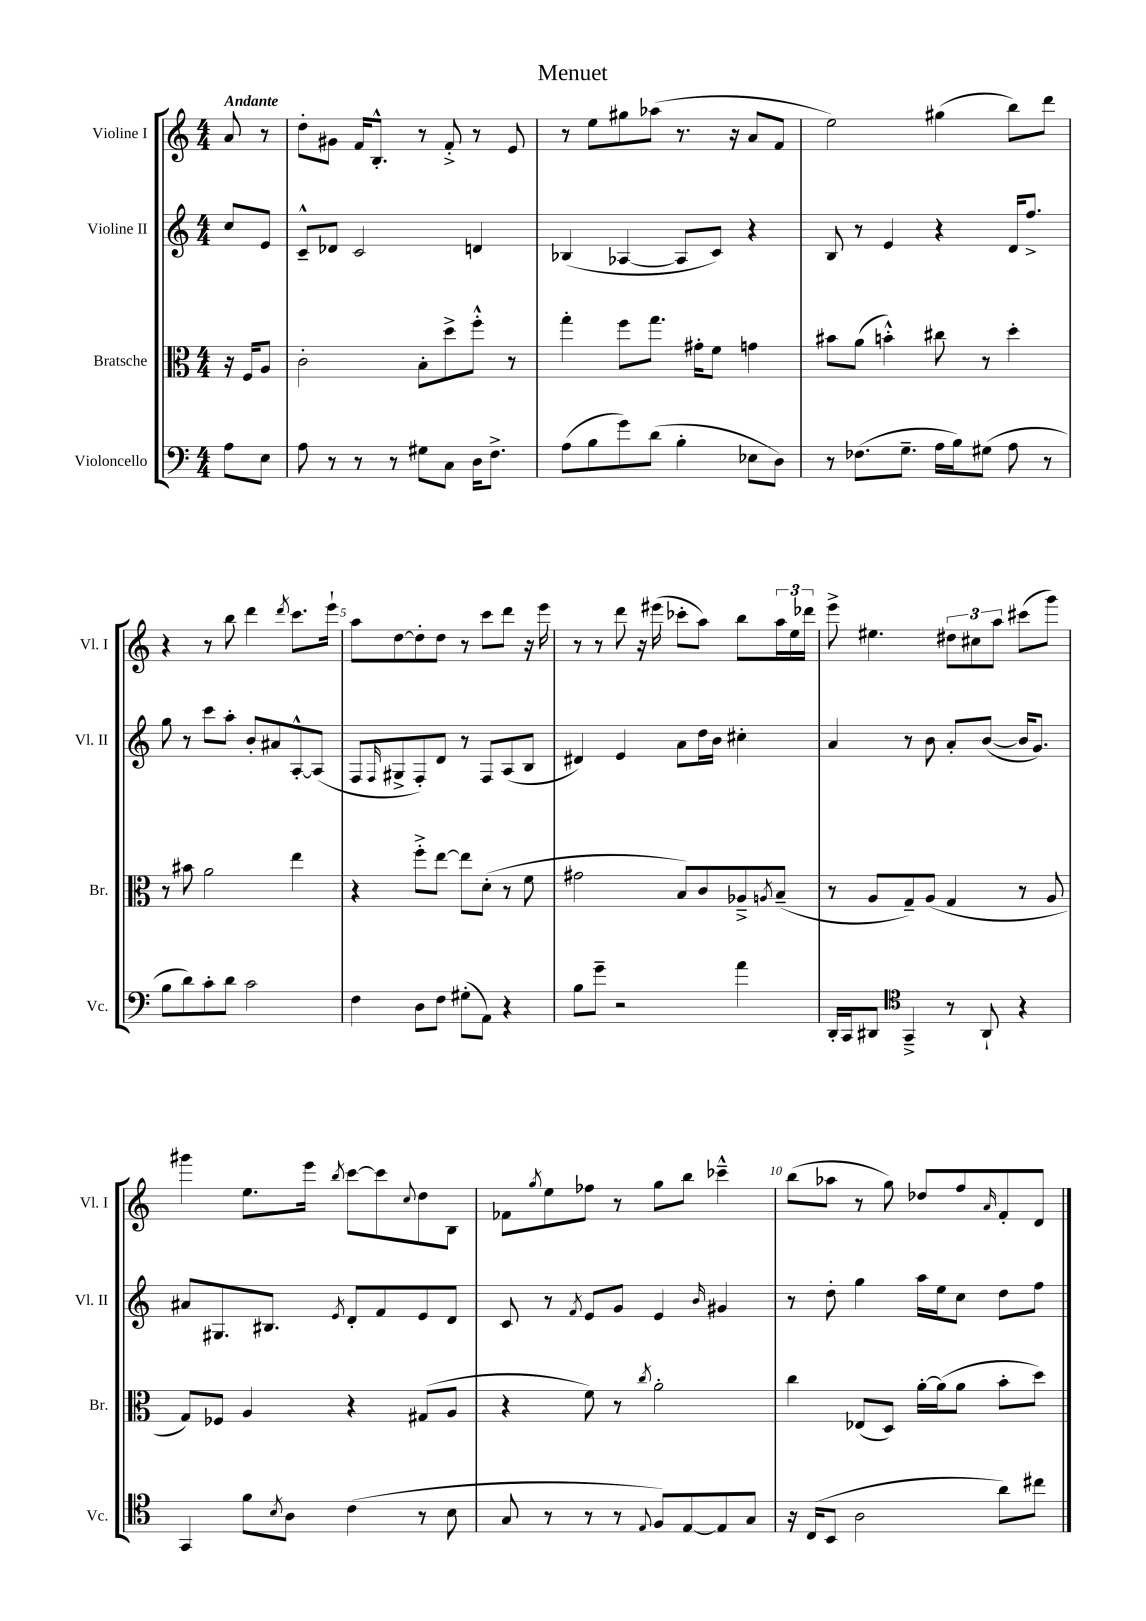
\header { title = "Menuet" }
<<
\new StaffGroup <<
\new Staff = "s0" \with { instrumentName = "Violine I" shortInstrumentName = "Vl. I" } {
    \clef treble \key c \major \numericTimeSignature \time 4/4 \partial 4 \tempo "Andante"
    a'8 r8 |
    d''8-. gis'8 f'16 b8.-.-^ r8 f'8-.-> r8 e'8 |
    r8 e''8 gis''8 aes''8( r8. r16 a'8 f'8 |
    e''2) gis''4( b''8) d'''8 |
    r4 r8 b''8 d'''4 \acciaccatura { d'''8 } c'''8. e'''16-! |
    a''8 d''8~ d''8-. d''8 r8 c'''8 d'''8 r16 e'''16 |
    r8 r8 d'''8 r16 eis'''16( ces'''8-. a''8) b''8 \tuplet 3/2 { a''16 e''16 des'''16 } |
    e'''8-> eis''4. \tuplet 3/2 { dis''8 cis''8 a''8 } cis'''8( g'''8) |
    gis'''4 e''8. e'''16 \acciaccatura { b''8 } c'''8~ c'''8 \appoggiatura { c''8 } d''8 b8 |
    fes'8 \acciaccatura { g''8 } e''8 fes''8 r8 g''8 b''8 ces'''4---^ |
    b''8( aes''8 r8 g''8) des''8 f''8 \grace { a'16 } f'8-. d'8 \bar "|." |
}
\new Staff = "s1" \with { instrumentName = "Violine II" shortInstrumentName = "Vl. II" } {
    \clef treble \key c \major \numericTimeSignature \time 4/4 \partial 4
    c''8 e'8 |
    c'8---^ des'8 c'2 d'4 |
    bes4( aes4~ aes8 c'8) r4 |
    b8 r8 e'4 r4 d'16 f''8.-> |
    g''8 r8 c'''8 a''8-. b'8-. ais'8 a8~-.-^ a8( |
    f8 \grace { f16 } gis8-> f8-.) d'8 r8 f8 a8( b8 |
    dis'4) e'4 a'8 d''16 b'16 cis''4-. |
    a'4 r8 b'8 a'8-. b'8~( b'16 g'8.) |
    ais'8 gis8. bis8. \acciaccatura { e'8 } d'8-. f'8 e'8 d'8 |
    c'8 r8 \acciaccatura { f'8 } e'8 g'8 e'4 \grace { b'16 } gis'4 |
    r8 d''8-. g''4 a''16 e''16 c''8 d''8 f''8 \bar "|." |
}
\new Staff = "s2" \with { instrumentName = "Bratsche" shortInstrumentName = "Br." } {
    \clef alto \key c \major \numericTimeSignature \time 4/4 \partial 4
    r16 f16 a8 |
    c'2-. b8-. d''8-> f''8-.-^ r8 |
    g''4-. f''8 g''8. gis'16-. f'8 g'4 |
    bis'8 a'8( b'4-.-^) cis''8 r8 d''4-. |
    r8 bis'8 a'2 e''4 |
    r4 f''8-.-> e''8~ e''8 d'8-.( r8 f'8 |
    gis'2 b8) c'8 aes8---> \acciaccatura { a8 } b8--( |
    r8 a8 g8--) a8( g4 r8 a8 |
    g8) fes8 a4 r4 gis8( a8 |
    r4 f'8) r8 \acciaccatura { c''8 } a'2-. |
    c''4 ees8( d8) a'16~-. a'16( a'8 b'8-. d''8) \bar "|." |
}
\new Staff = "s3" \with { instrumentName = "Violoncello" shortInstrumentName = "Vc." } {
    \clef bass \key c \major \numericTimeSignature \time 4/4 \partial 4
    a8 e8 |
    a8 r8 r8 r8 gis8 c8 d16 f8.-> |
    a8( b8 g'8) d'8( b4-. ees8 d8) |
    r8 fes8.( g8.-- a16 b16) gis8( a8 r8 |
    b8 d'8) c'8-. d'8 c'2 |
    f4 d8 f8 gis8-.( a,8) r4 |
    b8 g'8-- r2 a'4 |
    d,16-. c,16 dis,8 \clef tenor g,4---> r8 a,8-! r4 |
    g,4 f'8 \acciaccatura { b8 } a8 c'4( r8 b8 |
    g8 r8 r8 r8 \appoggiatura { e8 } f8) e8~ e8 g8 |
    r16 c16( b,8 a2 a'8) cis''8 \bar "|." |
}
>>
>>
\layout { \context { \Score \override BarNumber.break-visibility = ##(#f #t #t) barNumberVisibility = #(every-nth-bar-number-visible 5) } }
